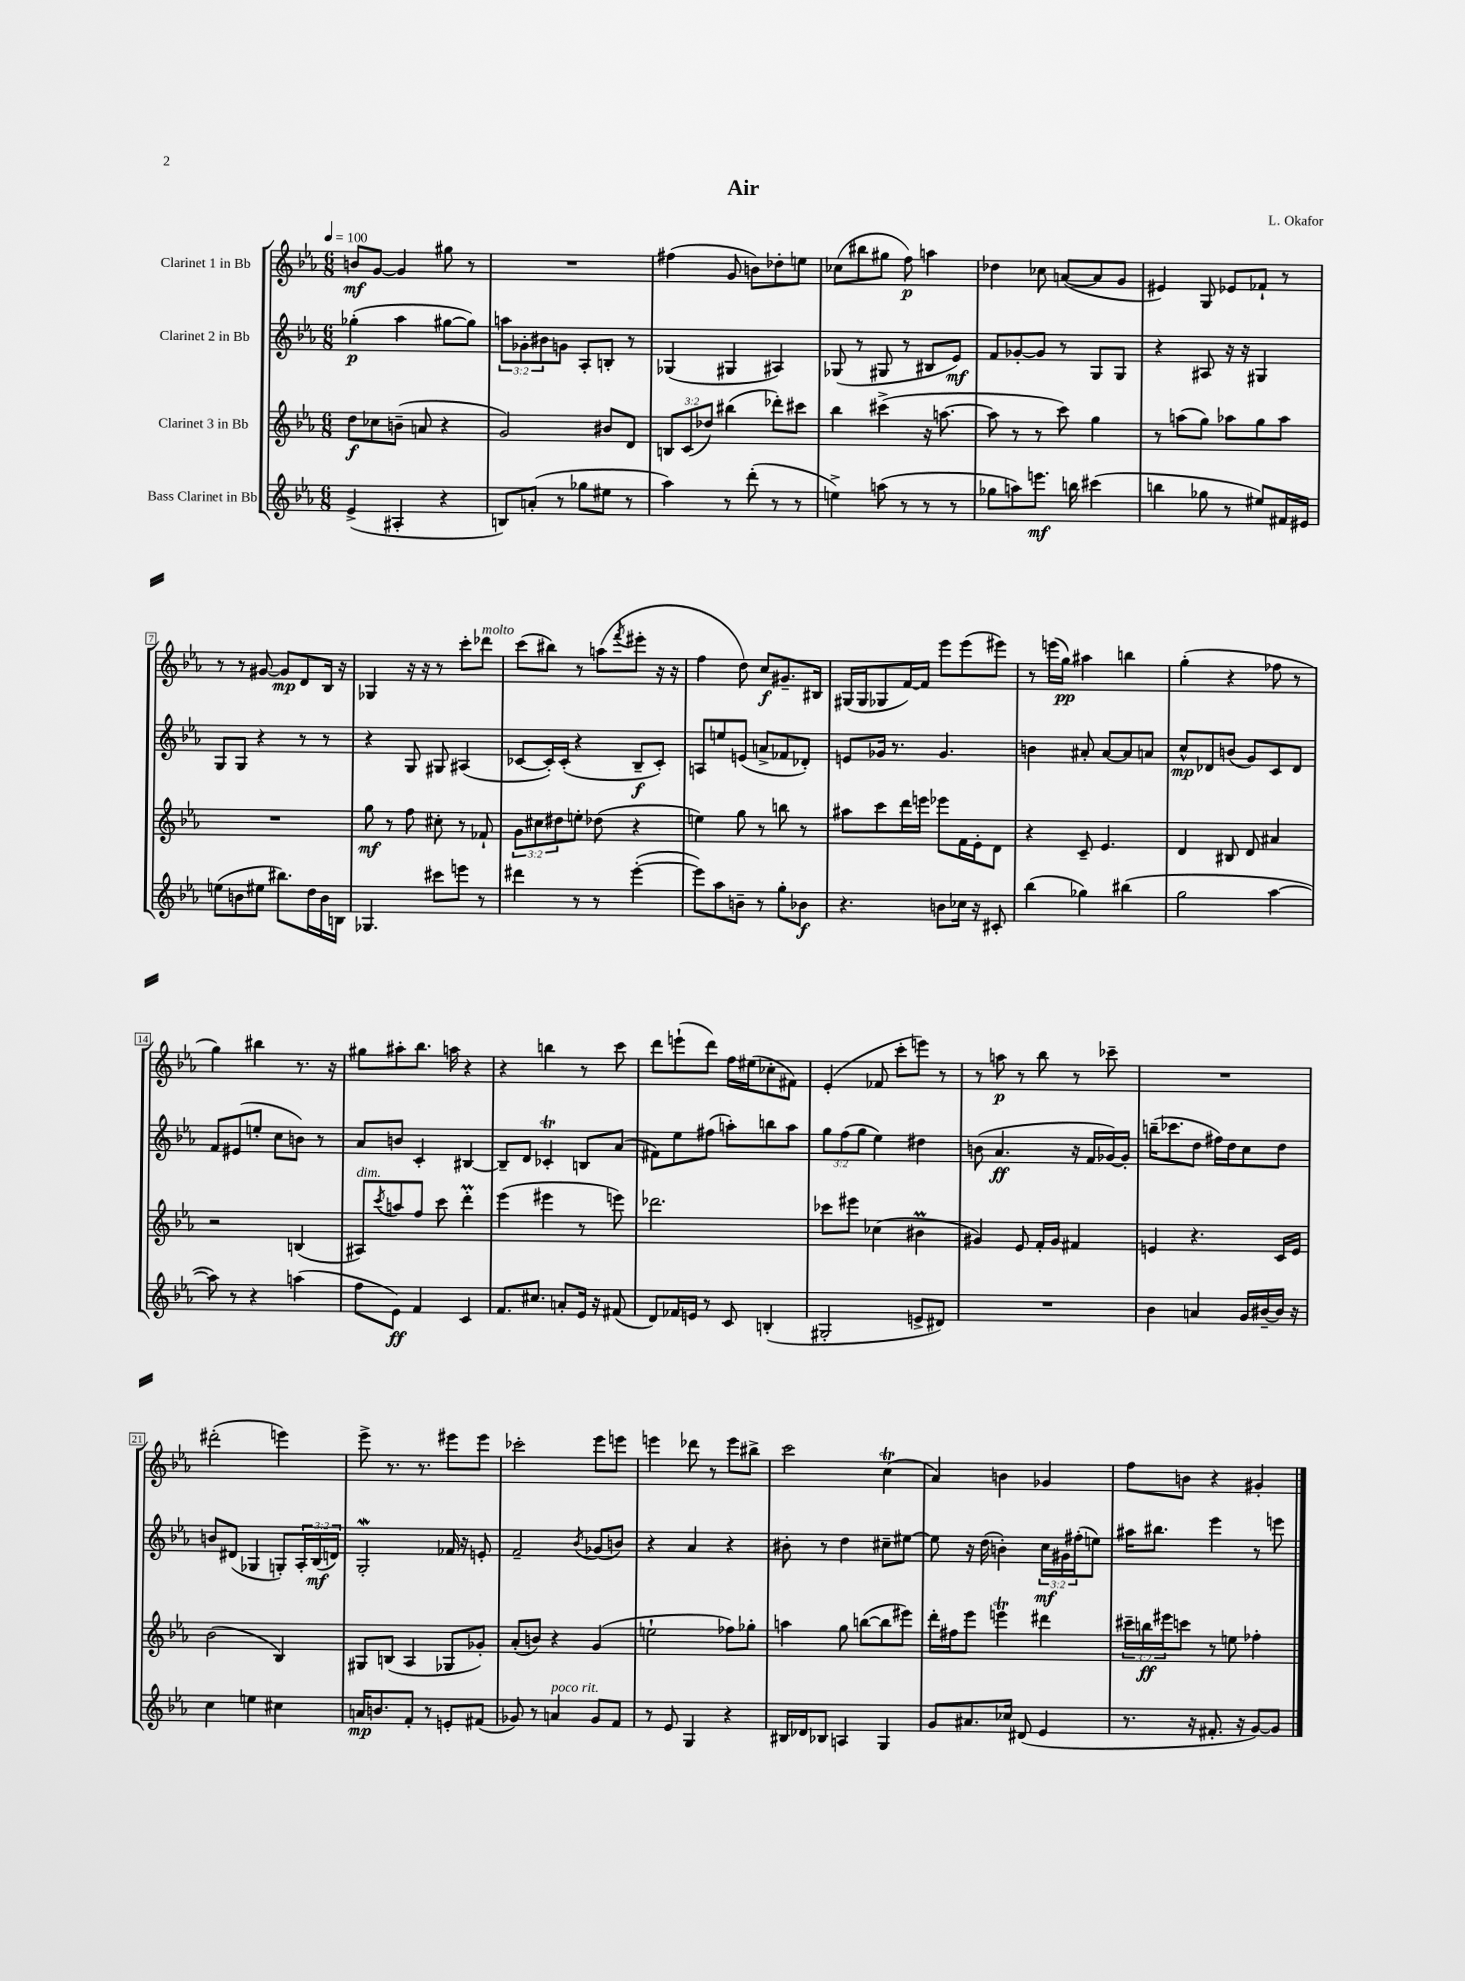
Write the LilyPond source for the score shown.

\header { title = "Air" composer = "L. Okafor" }
<<
\new StaffGroup <<
\new Staff = "s0" \with { instrumentName = "Clarinet 1 in Bb" } {
    \clef treble \key ees \major \numericTimeSignature \time 6/8 \tempo 4 = 100
    b'8\mf g'8~ g'4 gis''8 r8 |
    R2. |
    fis''4( g'8 b'8) des''8-. e''8 |
    ces''8( bis''8 gis''8 f''8\p) a''4 |
    des''4 ces''8 a'8~( a'8 g'8 |
    eis'4) g8 ees'8 fes'8-! r8 |
    r8 r8 gis'8~ gis'8\mp d'8 bes16 r16 |
    ges4 r16 r16 r8 c'''8-. des'''8^\markup { \italic "molto" } |
    c'''8( bis''8) r8 a''8( \acciaccatura { f'''8 } eis'''8-. r16 r16 |
    f''4 d''8) c''8\f gis'8.-- bis16 |
    gis16( gis16 ges8 f'16~) f'16 ees'''8 ees'''8( eis'''8) |
    r8 e'''16( g''16\pp) ais''4 b''4 |
    g''4-.( r4 fes''8 r8 |
    g''4) bis''4 r8. r16 |
    gis''8 ais''8-. bes''8. a''16 r4 |
    r4 b''4 r8 c'''8 |
    d'''8 e'''8-!( d'''8) f''16 eis''16( ces''8-. fis'8) |
    ees'4-.( fes'8 c'''8-. e'''8) r8 |
    r8 a''8\p r8 bes''8 r8 ces'''8-- |
    R2. |
    dis'''2-.( e'''4) |
    ees'''8-> r8. r8. eis'''8 eis'''8 |
    ces'''2-. ees'''8 e'''8 |
    e'''4 des'''8 r8 e'''8 bis''8-> |
    c'''2 c''4\trill( |
    aes'4) b'4 ges'4 |
    f''8 b'8 r4 gis'4-. \bar "|." |
}
\new Staff = "s1" \with { instrumentName = "Clarinet 2 in Bb" } {
    \clef treble \key ees \major \numericTimeSignature \time 6/8 \override Staff.TupletNumber.text = #tuplet-number::calc-fraction-text
    ges''4-.\p( aes''4 gis''8~ gis''8) |
    \tuplet 3/2 { a''8 ges'8-. bis'8 } g'8 aes8-. b8-. r8 |
    ges4( gis4 ais4) |
    ges8( r8 gis8 r8 bis8 ees'8\mf) |
    f'8 ges'8~-. ges'8 r8 g8 g8 |
    r4 ais8 r16 r16 gis4 |
    g8 g8 r4 r8 r8 |
    r4 g8 gis8 ais4( |
    ces'8~ ces'16-.) ces'16-.( r4 bes8--\f ces'8-.) |
    a8 e''8 e'8( a'8-> fes'8 des'8-.) |
    e'8 ges'16 r8. ges'4. |
    b'4 ais'8-. ais'8~ ais'8 a'8 |
    c''8-^\mp des'8 b'8( g'8) c'8 des'8 |
    f'8 eis'8( e''8-. c''8 b'8) r8 |
    aes'8 b'8 c'4-. bis4~ |
    bis8-- d'8 ces'4-.\trill b8 aes'8( |
    fis'8) ees''8 fis''8( a''8-.) b''8 a''8 |
    \tuplet 3/2 { g''8 f''8( g''8 } ees''4) dis''4 |
    b'8( aes'4.\ff r16 f'16 ges'16~) ges'16-. |
    b''16--( ces'''8. d''8 fis''16) d''16 c''8 d''8 |
    b'8 dis'8( ges4 g8-.) \tuplet 3/2 { aes16-. bes16\mf( d'16) } |
    g2-.\mordent fes'16 r16 e'8-. |
    f'2-- \acciaccatura { bes'8 } ges'8( b'8) |
    r4 aes'4 r4 |
    bis'8-. r8 d''4 cis''8-- eis''8~ |
    eis''8 r16 d''16( b'4-.) \tuplet 3/2 { c''16\mf gis'16 fis''16-.( } e''8) |
    ais''16 bis''8. ees'''4 r8 e'''8 \bar "|." |
}
\new Staff = "s2" \with { instrumentName = "Clarinet 3 in Bb" } {
    \clef treble \key ees \major \numericTimeSignature \time 6/8 \override Staff.TupletNumber.text = #tuplet-number::calc-fraction-text
    d''8\f ces''8 b'8--( a'8 r4 |
    g'2) bis'8 d'8 |
    \tuplet 3/2 { b8 c'8( des''8) } bis''4( des'''8-.) cis'''8 |
    bes''4 cis'''4->( r16 a''8.~ |
    a''8 r8 r8 c'''8) g''4 |
    r8 a''8( g''8) aes''8 g''8 aes''8 |
    R2. |
    g''8\mf r8 f''8 cis''8-. r8 fes'8-! |
    \tuplet 3/2 { g'8 cis''8 dis''8 } e''8-. des''8( r4 |
    e''4) g''8 r8 b''8 r8 |
    ais''8 c'''8 d'''16 e'''16 ees'''8 f'16 ees'16-. d'8 |
    r4 c'8-- ees'4. |
    d'4 bis8 d'8 ais'4 |
    r2 b4( |
    ais8^\markup { \italic "dim." }) \acciaccatura { c'''8 } a''8 f''8 c'''8 d'''4-.\prall |
    ees'''4( eis'''4 r8 e'''8) |
    des'''2. |
    ces'''8 eis'''8 ces''4( bis'4\prall |
    gis'4) ees'8 f'16-. gis'16 fis'4 |
    e'4 r4. c'16 e'16 |
    bes'2( bes4) |
    gis8 b8( aes4 ges8 ges'8-.) |
    aes'8-.( b'8) r4 g'4( |
    e''2-! fes''8) ges''8-. |
    a''4 g''8 b''8~( b''8 eis'''8) |
    d'''16-. fis''16 ees'''8 e'''4\trill dis'''4 |
    \tuplet 3/2 { cis'''16-- b''16\ff eis'''16 } c'''8 r8 e''8 fes''4-. \bar "|." |
}
\new Staff = "s3" \with { instrumentName = "Bass Clarinet in Bb" } {
    \clef treble \key ees \major \numericTimeSignature \time 6/8
    ees'4->( ais4-. r4 |
    b8) a'8-.( r8 ges''8 eis''8 r8 |
    aes''4) r8 d'''8-.( r8 r8 |
    e''4->) a''8( r8 r8 r8 |
    ges''8 a''8) e'''8.\mf b''16 cis'''4( |
    b''4 ges''8 r8 eis''8) fis'16 eis'16 |
    e''8( b'8 eis''8 bis''8.) d''16 b'16 b16 |
    ges4. cis'''8 e'''8 r8 |
    dis'''4 r8 r8 ees'''4~-.( |
    ees'''8) aes''8 b'8-- r8 g''8-. bes'8\f |
    r4. b'8 ces''16 r16 cis'8-. |
    bes''4( ges''4) bis''4( |
    g''2 aes''4~ |
    aes''8) r8 r4 a''4( |
    f''8 ees'8\ff) f'4 c'4 |
    f'8. cis''8. a'8-. ees'16 r16 fis'8( |
    d'8) fes'16 e'16 r8 c'8 b4-.( |
    gis2-. e'8-> dis'8) |
    R2. |
    bes'4 a'4 g'16 bis'16~-- bis'16 r16 |
    c''4 e''4 cis''4 |
    a'16\mp b'8. f'8-. r8 e'8-. fis'8( |
    ges'8) r8 a'4^\markup { \italic "poco rit." } ges'8 f'8 |
    r8 ees'8 g4 r4 |
    bis16 des'16 bes8 a4 g4 |
    g'8 ais'8. ces''16 dis'8( ees'4 |
    r8. r16 fis'8.-. r16 g'8~) g'8 \bar "|." |
}
>>
>>
\layout { \context { \Score \override BarNumber.stencil = #(make-stencil-boxer 0.1 0.3 ly:text-interface::print) } }
